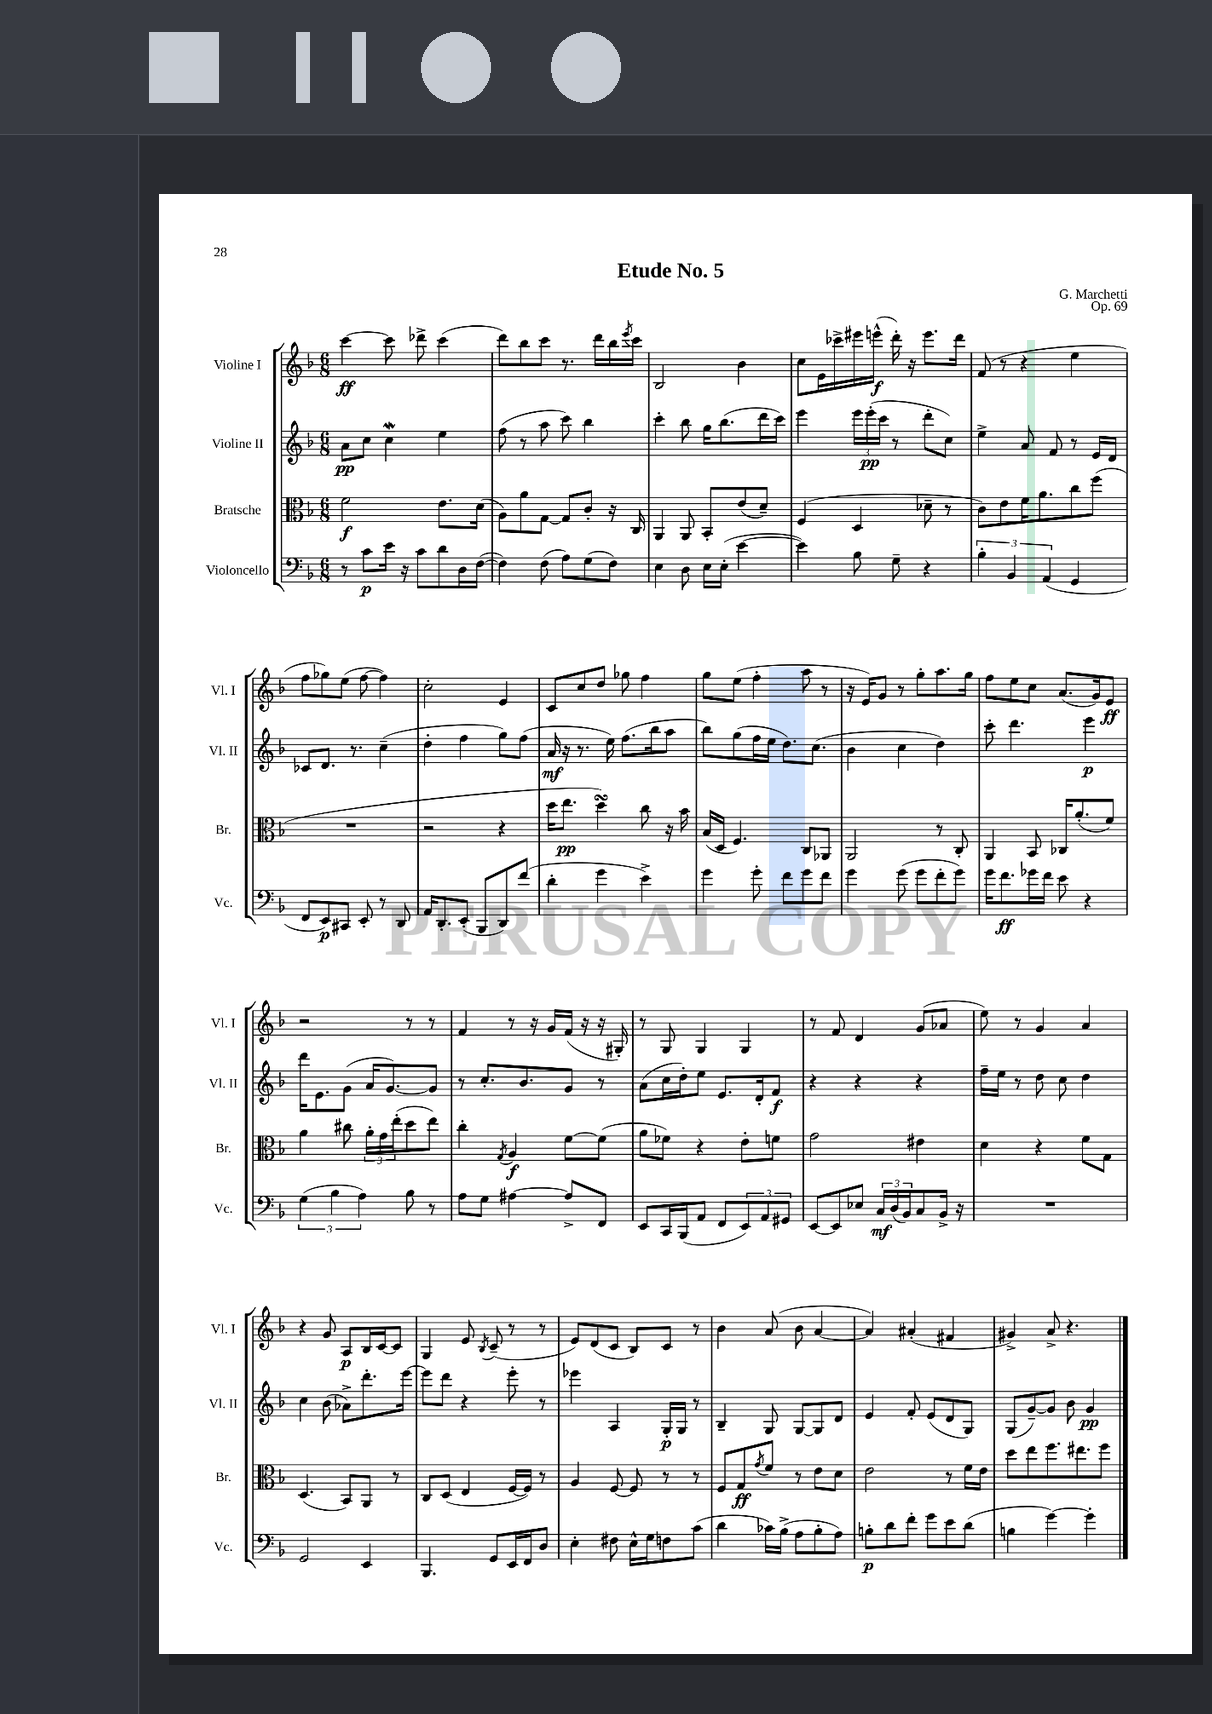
\header { title = "Etude No. 5" composer = "G. Marchetti" opus = "Op. 69" }
<<
\new StaffGroup <<
\new Staff = "s0" \with { instrumentName = "Violine I" shortInstrumentName = "Vl. I" } {
    \clef treble \key f \major \numericTimeSignature \time 6/8
    c'''4~\ff c'''8 des'''8-> c'''4( |
    d'''8) bes''8 c'''8 r8. d'''16 bes''16 \acciaccatura { e'''8 } c'''16 |
    bes2 bes'4 |
    c''8 e'16 ces'''16-> eis'''16 e'''16-^\f( d'''16-.) r16 e'''8. d'''16 |
    f'8( r8 r4 e''4 |
    f''8 ges''8) e''8( f''8~ f''4) |
    c''2-. e'4 |
    c'8 c''8 d''8 ges''8 f''4 |
    g''8 e''8( f''4-. a''8 r8 |
    r16 e'16) g'8 r8 g''8-. a''8. g''16 |
    f''8 e''8 c''8 a'8.( g'16) e'8\ff |
    r2 r8 r8 |
    f'4 r8 r16 g'16 f'16( r16 r16 gis16-.) |
    r8 g8 g4 g4 |
    r8 f'8 d'4 g'8( aes'8 |
    e''8) r8 g'4 a'4 |
    r4 g'8 a8\p bes16 c'16~ c'8 |
    g4 e'8 \acciaccatura { bes8 } c'8--( r8 r8 |
    e'8) d'8( c'8 bes8) c'8 r8 |
    bes'4 a'8( bes'8 a'4~ |
    a'4) ais'4-.( fis'4 |
    gis'4->) a'8-> r4. \bar "|." |
}
\new Staff = "s1" \with { instrumentName = "Violine II" shortInstrumentName = "Vl. II" } {
    \clef treble \key f \major \numericTimeSignature \time 6/8
    a'8\pp c''8 c''4\mordent e''4 |
    f''8( r8 a''8 c'''8) bes''4 |
    c'''4-. bes''8 g''16 bes''8.( d'''16 c'''16) |
    e'''4 \tuplet 3/2 { e'''16 e'''16-.\pp( c'''16 } r8 d'''8-. c''8) |
    e''4-> a'8 f'8 r8 e'16 d'16 |
    ces'8 d'8. r8. c''4--( |
    d''4-. f''4 g''8) f''8( |
    a'16\mf r16 r8. e''16) f''8.( bes''16 a''8 |
    bes''8) g''8( f''16 e''16 d''8.) c''8.( |
    bes'4 c''4 d''4) |
    c'''8-. d'''4. e'''4\p |
    d'''16 e'8. g'8( a'16 g'8.~) g'8 |
    r8 c''8.-. bes'8. g'8 r8 |
    a'8( c''16 d''16-.) e''8 e'8. d'16-. f'8\f |
    r4 r4 r4 |
    f''16-- e''16 r8 d''8 c''8 d''4 |
    c''4 bes'8( aes'8->) d'''8.-. e'''16~ |
    e'''8 d'''8 r4 e'''8-. r8 |
    ees'''4 a4 g16-.\p g16 r8 |
    bes4-- g8 g8~ g8 d'8 |
    e'4 f'8-. e'8( d'8 g8) |
    g8( g'8~--) g'8 bes'8 g'4\pp \bar "|." |
}
\new Staff = "s2" \with { instrumentName = "Bratsche" shortInstrumentName = "Br." } {
    \clef alto \key f \major \numericTimeSignature \time 6/8
    f'2\f e'8. d'16( |
    a8) a'8 g8~ g8 c'8-. r16 c16 |
    a,4 a,8 bes,8-. e'8( d'8--) |
    f4( d4 des'8-- r8 |
    c'8) e'8 f'16 a'8. c''8 f''8( |
    R2. |
    r2 r4 |
    d''16 e''8.\pp d''4\turn) c''8 r16 bes'16 |
    bes16( d16 f4.) c8 aes,8 |
    a,2 r8 c8-. |
    a,4 bes,8 ces16 a'8.-.( f'8) |
    a'4 cis''8 \tuplet 3/2 { a'16-. g'16 e''16-.( } d''8 e''8) |
    c''4-. \acciaccatura { g8 } a4\f f'8~ f'8( |
    a'8 fes'8) r4 e'8-. f'8 |
    g'2 eis'4 |
    d'4 r4 f'8 g8 |
    d4.( bes,8) a,8 r8 |
    c8 d8( e4 f16~ f16) r8 |
    a4 f8~ f8 r8 r8 |
    f8 g8\ff \acciaccatura { g'8 } f'8 r8 e'8 d'8 |
    e'2 r8 f'16 e'16 |
    d''8 e''8 f''8. eis''8. f''8 \bar "|." |
}
\new Staff = "s3" \with { instrumentName = "Violoncello" shortInstrumentName = "Vc." } {
    \clef bass \key f \major \numericTimeSignature \time 6/8
    r8 c'8\p e'16 r16 c'8 d'8 d16 f16~( |
    f4) f8( a8) g8( f8) |
    e4 d8 e16 e16-.( e'4~ |
    e'4) bes8 g8-- r4 |
    \tuplet 3/2 { bes4-. bes,4 a,4( } g,4 |
    f,8 e,8\p) cis,8 e,8-. r8 d,8 |
    a,16 d,8.-. e,8-.( bes,,8 d,8) f'8( |
    d'4-. g'4 e'4->) |
    g'4 g'8-. f'8 g'8 f'8 |
    g'4 g'8( g'8 f'8-. g'8) |
    g'16 f'8.\ff ges'16 f'16 e'8 r4 |
    \tuplet 3/2 { g4( bes4 a4) } bes8 r8 |
    a8 g8 ais4~ ais8-> f,8 |
    e,8 c,16 bes,,16( a,8 f,8 \tuplet 3/2 { e,8) a,8 gis,8 } |
    e,8~ e,8 ees8 \tuplet 3/2 { c16\mf d16( bes,16) } c8 bes,16-> r16 |
    R2. |
    g,2 e,4 |
    bes,,4. g,8 e,16 f,16 d8 |
    e4-. fis8 e16-^ g16 f8 c'8( |
    d'4 ces'16) bes16->( a8 bes8-. a8) |
    b8-.\p d'8 f'8-. g'8 e'8 d'8( |
    b4 g'4~) g'4-. \bar "|." |
}
>>
>>
\layout { \context { \Score \remove "Bar_number_engraver" } }
